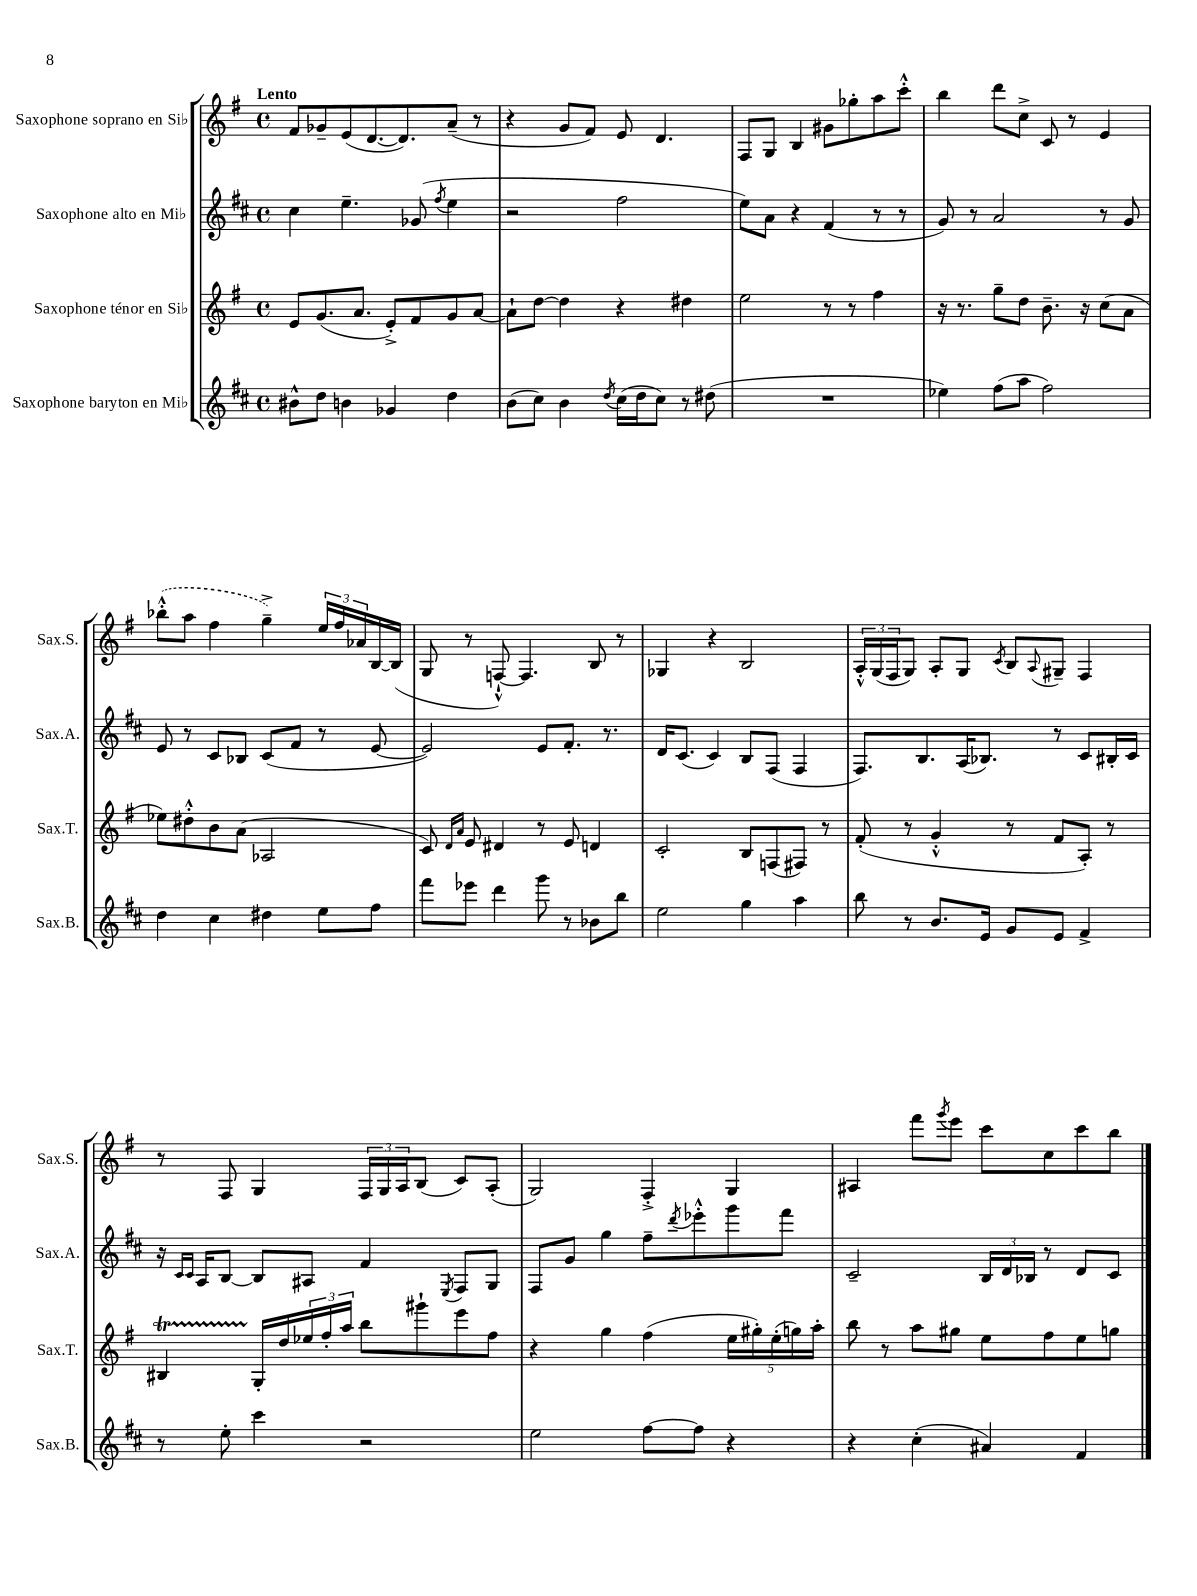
<<
\new StaffGroup <<
\new Staff = "s0" \with { instrumentName = "Saxophone soprano en Sib" shortInstrumentName = "Sax.S." } {
    \clef treble \key g \major \defaultTimeSignature \time 4/4 \tempo "Lento"
    fis'8 ges'8-- e'8( d'8.~ d'8.) a'8--( r8 |
    r4 g'8 fis'8) e'8 d'4. |
    fis8 g8 b4 gis'8 ges''8-. a''8 c'''8-.-^ |
    b''4 d'''8 c''8-> c'8 r8 e'4 |
    \once \slurDashed bes''8-.-^( a''8 fis''4 g''4--->) \tuplet 3/2 { e''16 fis''16 aes'16 } b16~ b16( |
    g8 r8 f8~-!-^) f4. b8 r8 |
    ges4 r4 b2 |
    \tuplet 3/2 { a16-.-^ g16( fis16 } g8) a8-. g8 \acciaccatura { c'8 } b8 \appoggiatura { a8 } gis8-- fis4 |
    r8 fis8 g4 \tuplet 3/2 { fis16 g16 a16 } b8( c'8) a8-.( |
    g2) fis4-.-> g4 |
    ais4 fis'''8 \acciaccatura { g'''8 } e'''8 c'''8 c''8 c'''8 b''8 \bar "|." |
}
\new Staff = "s1" \with { instrumentName = "Saxophone alto en Mib" shortInstrumentName = "Sax.A." } {
    \clef treble \key d \major \defaultTimeSignature \time 4/4
    cis''4 e''4.-- ges'8( \acciaccatura { fis''8 } e''4 |
    r2 fis''2 |
    e''8) a'8 r4 fis'4( r8 r8 |
    g'8) r8 a'2 r8 g'8 |
    e'8 r8 cis'8 bes8 cis'8( fis'8 r8 e'8~ |
    e'2) e'8 fis'8.-. r8. |
    d'16 cis'8.( cis'4) b8 fis8( fis4 |
    fis8.) b8. a16( bes8.) r8 cis'8 bis16-. cis'16 |
    r16 \grace { cis'16 cis'16 } a16 b8~ b8 ais8 fis'4 \acciaccatura { e8 } fis8 g8 |
    fis8 g'8 g''4 fis''8-- \acciaccatura { d'''8 } ees'''8-.-^ g'''8 fis'''8 |
    cis'2-- \tuplet 3/2 { b16 d'16 bes16 } r8 d'8 cis'8 \bar "|." |
}
\new Staff = "s2" \with { instrumentName = "Saxophone ténor en Sib" shortInstrumentName = "Sax.T." } {
    \clef treble \key g \major \defaultTimeSignature \time 4/4
    e'8 g'8.( a'8. e'8-.->) fis'8 g'8 a'8~ |
    a'8-! d''8~ d''4 r4 dis''4 |
    e''2 r8 r8 fis''4 |
    r16 r8. g''8-- d''8 b'8.-- r16 c''8( a'8 |
    ees''8) dis''8-.-^ b'8 a'8( aes2 |
    c'8) \grace { d'16 a'16 } e'8 dis'4 r8 e'8 d'4 |
    c'2-. b8 f8( fis8) r8 |
    fis'8-.( r8 g'4-.-^ r8 fis'8 a8-.) r8 |
    bis4\startTrillSpan g16-.\stopTrillSpan d''16 \tuplet 3/2 { ees''16 fis''16-. a''16 } b''8 gis'''8-! e'''8 fis''8 |
    r4 g''4 fis''4( \tuplet 5/4 { e''16 gis''16-.) e''16-.( g''16) a''16-. } |
    b''8 r8 a''8 gis''8 e''8 fis''8 e''8 g''8 \bar "|." |
}
\new Staff = "s3" \with { instrumentName = "Saxophone baryton en Mib" shortInstrumentName = "Sax.B." } {
    \clef treble \key d \major \defaultTimeSignature \time 4/4
    bis'8-^ d''8 b'4 ges'4 d''4 |
    b'8( cis''8) b'4 \acciaccatura { d''8 } cis''16( d''16 cis''8) r8 dis''8( |
    R1 |
    ees''4) fis''8( a''8 fis''2) |
    d''4 cis''4 dis''4 e''8 fis''8 |
    fis'''8 ees'''8 d'''4 g'''8 r8 bes'8 b''8 |
    e''2 g''4 a''4 |
    b''8 r8 b'8. e'16 g'8 e'8 fis'4-> |
    r8 e''8-. cis'''4 r2 |
    e''2 fis''8~ fis''8 r4 |
    r4 cis''4-.( ais'4) fis'4 \bar "|." |
}
>>
>>
\layout { \context { \Score \remove "Bar_number_engraver" } }
